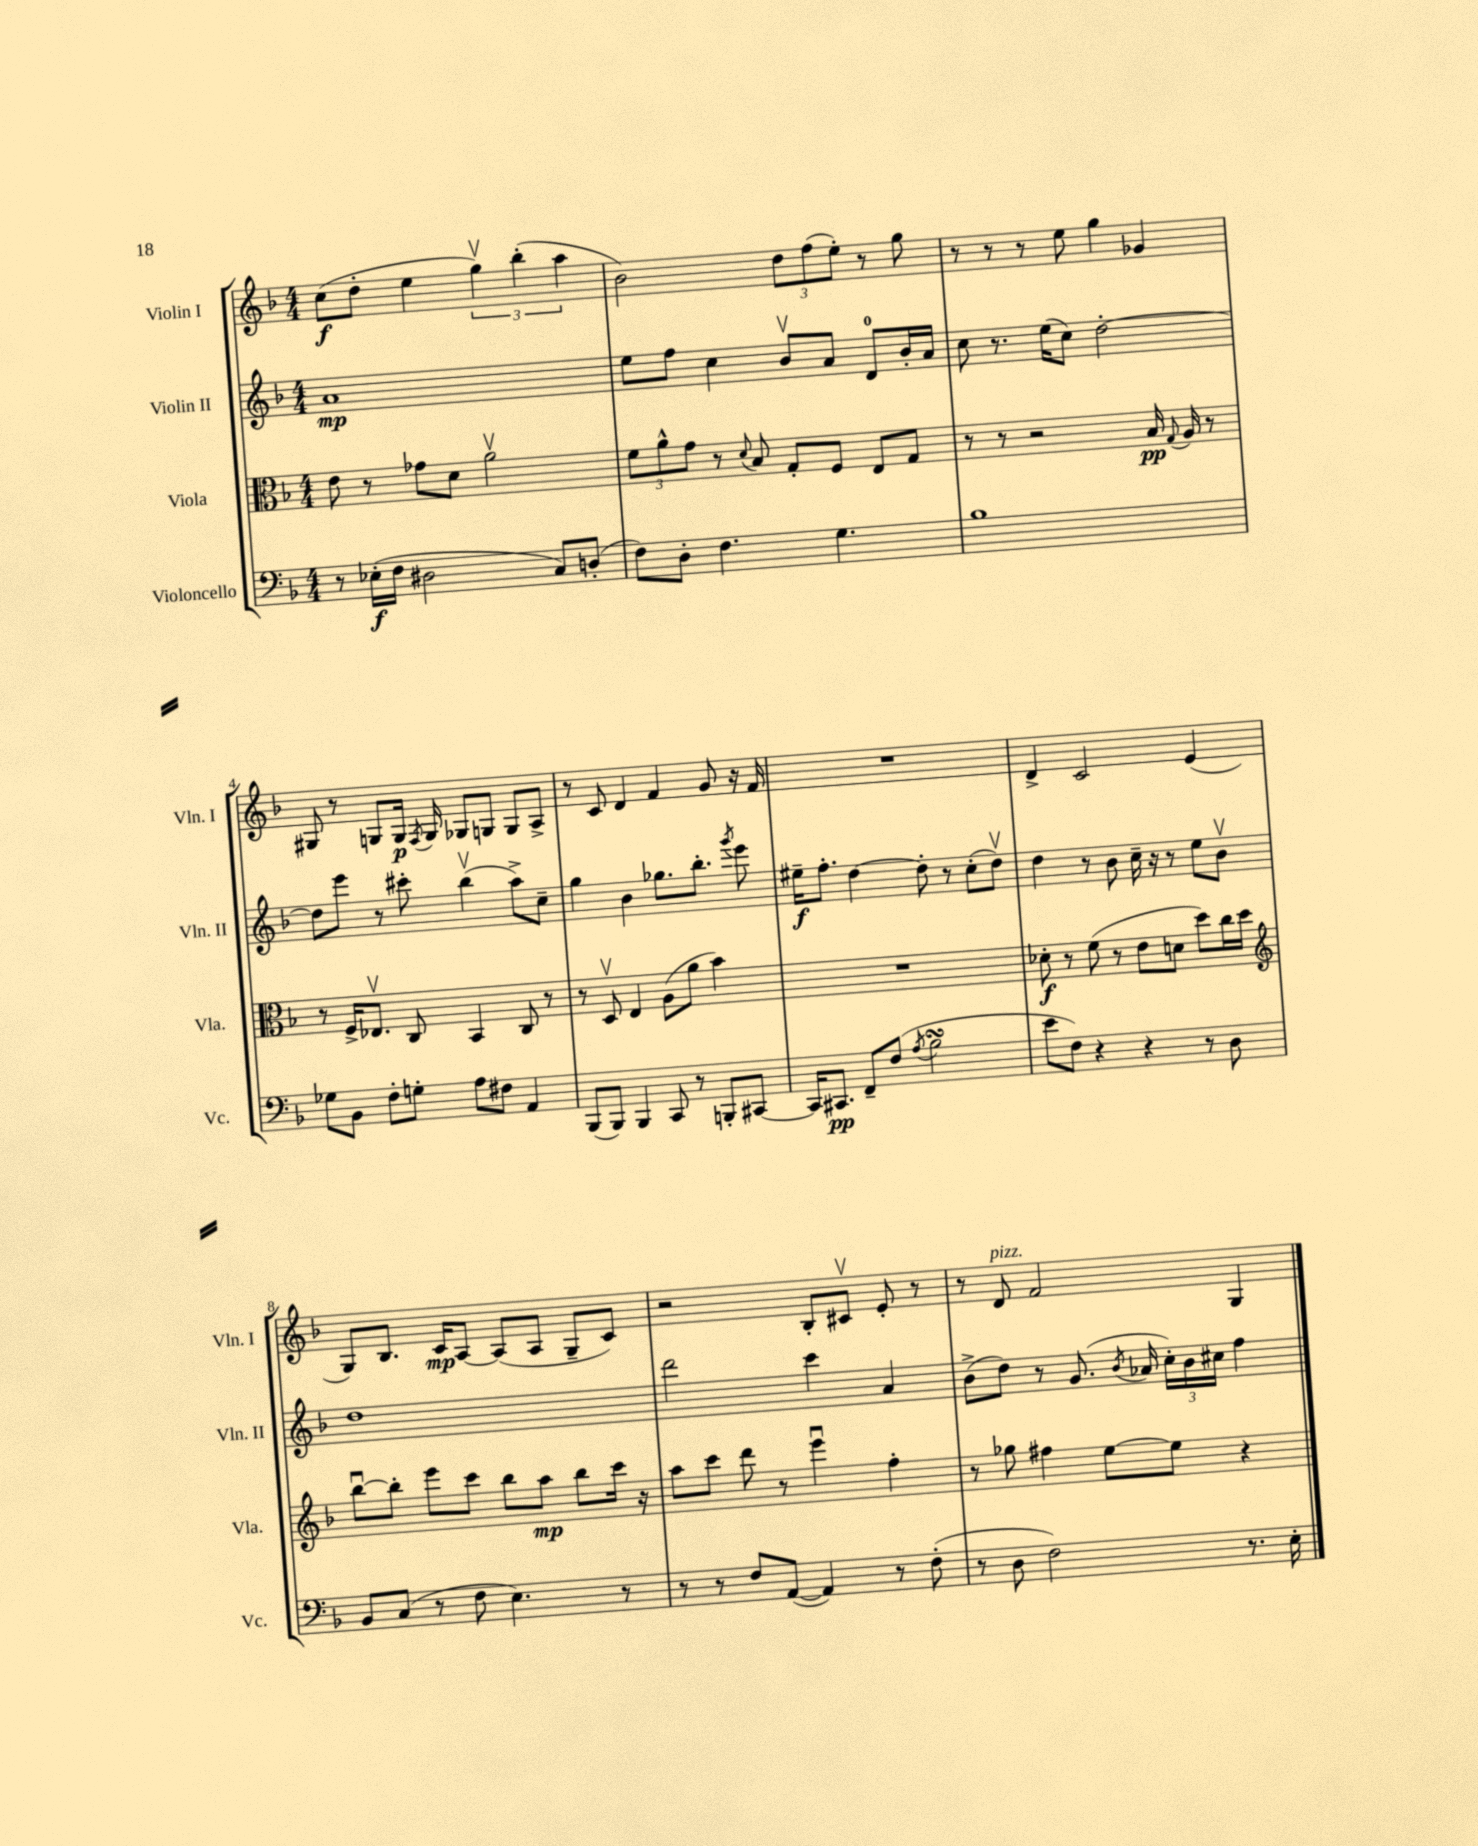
<<
\new StaffGroup <<
\new Staff = "s0" \with { instrumentName = "Violin I" shortInstrumentName = "Vln. I" } {
    \clef treble \key f \major \numericTimeSignature \time 4/4
    \autoBeamOff c''8[\f( d''8]-. e''4 \tuplet 3/2 { g''4\upbow) bes''4-.( a''4 } |
    bes'2) \tuplet 3/2 { d''8[ f''8( e''8]-.) } r8 g''8 |
    r8 r8 r8 e''8 g''4 ges'4 |
    gis8 r8 g8[ g16]\p \acciaccatura { f8 } g16 ges8[ g8] g8[ a8]-> |
    r8 c'8 d'4 f'4 g'8 r16 f'16 |
    R1 |
    d'4-> c'2 e'4( |
    g8[) bes8.] c'16[\mp a8]~ a8[( a8] g8[-- c'8]) |
    r2 bes8[-. cis'8]\upbow e'8-. r8 |
    r8 d'8^\markup { \italic "pizz." } f'2 g4 \bar "|." |
}
\new Staff = "s1" \with { instrumentName = "Violin II" shortInstrumentName = "Vln. II" } {
    \clef treble \key f \major \numericTimeSignature \time 4/4
    \autoBeamOff a'1\mp |
    e''8[ f''8] c''4 bes'8[\upbow a'8] d'8[-0 bes'16-. a'16] |
    c''8 r8. e''16[( c''8]) d''2~-. |
    d''8[ e'''8] r8 cis'''8-. bes''4\upbow( a''8[->) c''8]-- |
    g''4 bes'4 ges''8.[ bes''8.]-. \acciaccatura { g'''8 } e'''8 |
    eis''16[--\f f''8.]-. d''4~ d''8-. r8 c''8[-.( d''8]\upbow) |
    d''4 r8 bes'8 c''16-- r16 r8 e''8[ bes'8]\upbow |
    d''1 |
    d'''2 c'''4 a'4 |
    bes'8[->( d''8]) r8 g'8.( \acciaccatura { bes'8 } aes'16 \tuplet 3/2 { c''16[-.) bes'16 cis''16] } f''4 \bar "|." |
}
\new Staff = "s2" \with { instrumentName = "Viola" shortInstrumentName = "Vla." } {
    \clef alto \key f \major \numericTimeSignature \time 4/4
    \autoBeamOff e'8 r8 ges'8[ d'8] a'2\upbow |
    \tuplet 3/2 { f'8[ a'8-^ g'8] } r8 \appoggiatura { d'8 } bes8 g8[-. f8] e8[ g8] |
    r8 r8 r2 bes16\pp \appoggiatura { g8 } a16 r8 |
    r8 f16[-> ees8.]\upbow c8 bes,4 c8 r8 |
    r8 d8\upbow e4 a8[( a'8] bes'4) |
    R1 |
    des'8-.\f r8 f'8( r8 e'8[ d'8] d''8[) c''16 d''16] |
    \clef treble bes''8[~\downbow bes''8]-. e'''8[ c'''8] bes''8[ a''8]\mp bes''8[ c'''16] r16 |
    a''8[ c'''8] d'''8 r8 e'''4\downbow f''4-. |
    r8 ges''8 fis''4 e''8[~ e''8] r4 \bar "|." |
}
\new Staff = "s3" \with { instrumentName = "Violoncello" shortInstrumentName = "Vc." } {
    \clef bass \key f \major \numericTimeSignature \time 4/4
    \autoBeamOff r8 ees16[-.\f( f16] dis2 c8[) d8]-.( |
    f8[) d8]-. f4. g4. |
    bes1 |
    ges8[ bes,8] f8[-. g8]-. a8[ fis8] a,4 |
    bes,,8[( bes,,8]) bes,,4 c,8 r8 b,,8[-. cis,8]~ |
    cis,16[ cis,8.]\pp f,8[-- f8]( \acciaccatura { a8 } bes2\turn |
    e'8[ f8]) r4 r4 r8 d8 |
    bes,8[ c8]( r8 f8 e4.) r8 |
    r8 r8 f8[ a,8]~( a,4) r8 f8-.( |
    r8 d8 f2) r8. e16-. \bar "|." |
}
>>
>>
